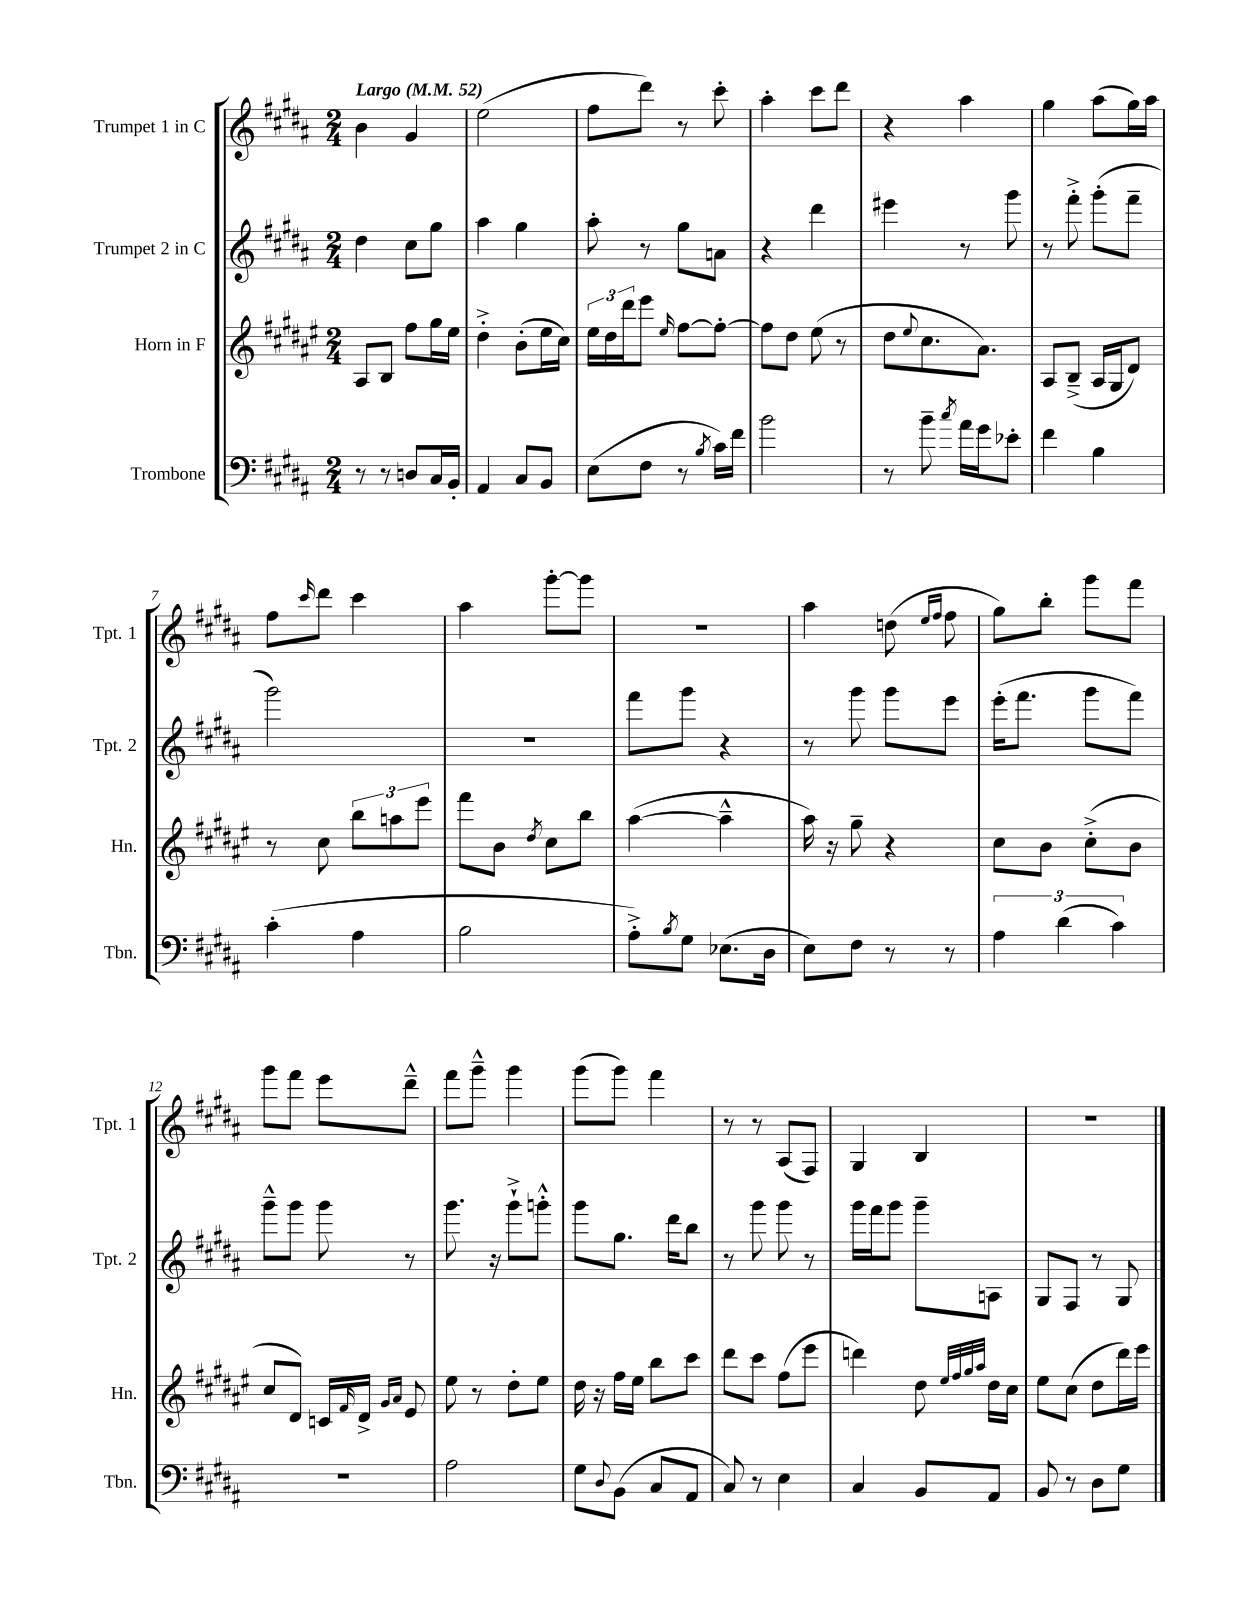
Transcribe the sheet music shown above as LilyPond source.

<<
\new StaffGroup <<
\new Staff = "s0" \with { instrumentName = "Trumpet 1 in C" shortInstrumentName = "Tpt. 1" } {
    \clef treble \key b \major \numericTimeSignature \time 2/4 \tempo "Largo" 4 = 52
    b'4 gis'4 |
    e''2( |
    fis''8 dis'''8) r8 cis'''8-. |
    ais''4-. cis'''8 dis'''8 |
    r4 ais''4 |
    gis''4 ais''8( gis''16) ais''16 |
    fis''8 \grace { cis'''16 } dis'''8 cis'''4 |
    ais''4 gis'''8~-. gis'''8 |
    r2 |
    ais''4 d''8( \grace { e''16 fis''16 } fis''8 |
    gis''8) b''8-. gis'''8 fis'''8 |
    gis'''8 fis'''8 e'''8 dis'''8---^ |
    fis'''8 gis'''8---^ gis'''4 |
    gis'''8( gis'''8) fis'''4 |
    r8 r8 ais8( fis8) |
    gis4 b4 |
    R2 \bar "|." |
}
\new Staff = "s1" \with { instrumentName = "Trumpet 2 in C" shortInstrumentName = "Tpt. 2" } {
    \clef treble \key b \major \numericTimeSignature \time 2/4
    dis''4 cis''8 gis''8 |
    ais''4 gis''4 |
    ais''8-. r8 gis''8 a'8 |
    r4 dis'''4 |
    eis'''4 r8 gis'''8 |
    r8 fis'''8-.-> gis'''8-.( fis'''8-- |
    gis'''2) |
    R2 |
    fis'''8 gis'''8 r4 |
    r8 gis'''8 gis'''8 e'''8 |
    e'''16-.( fis'''8. gis'''8 fis'''8) |
    gis'''8---^ gis'''8 gis'''8 r8 |
    gis'''8. r16 gis'''8-!-> g'''8-.-^ |
    gis'''8 gis''8. dis'''16 b''8 |
    r8 gis'''8 gis'''8 r8 |
    gis'''16 fis'''16 gis'''8 gis'''8-- a8 |
    gis8 fis8 r8 gis8 \bar "|." |
}
\new Staff = "s2" \with { instrumentName = "Horn in F" shortInstrumentName = "Hn." } {
    \clef treble \key fis \major \numericTimeSignature \time 2/4
    ais8 b8 fis''8 gis''16 eis''16 |
    dis''4-.-> b'8-.( eis''16 cis''16) |
    \tuplet 3/2 { eis''16 dis''16 dis'''16 } eis'''8 \grace { eis''16 } fis''8~ fis''8~-. |
    fis''8 dis''8 eis''8( r8 |
    dis''8 \appoggiatura { eis''8 } cis''8. ais'8.) |
    ais8 b8--->( ais16 gis16 dis'8) |
    r8 cis''8 \tuplet 3/2 { b''8 a''8 eis'''8 } |
    fis'''8 b'8 \acciaccatura { dis''8 } cis''8 b''8 |
    ais''4~( ais''4---^ |
    ais''16) r16 gis''8-- r4 |
    cis''8 b'8 cis''8-.->( b'8 |
    cis''8 dis'8) c'16 \grace { fis'16 } dis'16-> \grace { gis'16 ais'16 } eis'8 |
    eis''8 r8 dis''8-. eis''8 |
    dis''16 r16 fis''16 eis''16 b''8 cis'''8 |
    dis'''8 cis'''8 fis''8( eis'''8 |
    d'''4) dis''8 \grace { eis''32 fis''32 gis''32 ais''32 } dis''16 cis''16 |
    eis''8 cis''8( dis''8 dis'''16) eis'''16 \bar "|." |
}
\new Staff = "s3" \with { instrumentName = "Trombone" shortInstrumentName = "Tbn." } {
    \clef bass \key b \major \numericTimeSignature \time 2/4
    r8 r8 d8 cis16 b,16-. |
    ais,4 cis8 b,8 |
    e8( fis8 r8 \acciaccatura { b8 } cis'16) fis'16 |
    b'2 |
    r8 b'8-- \acciaccatura { cis''8 } ais'16 gis'16 ees'8-. |
    fis'4 b4 |
    cis'4-.( ais4 |
    b2 |
    ais8-.->) \acciaccatura { b8 } gis8 ees8.( dis16 |
    e8) fis8 r8 r8 |
    \tuplet 3/2 { ais4 dis'4( cis'4) } |
    r2 |
    ais2 |
    gis8 \appoggiatura { dis8 } b,8( cis8 ais,8 |
    cis8) r8 e4 |
    cis4 b,8 ais,8 |
    b,8 r8 dis8 gis8 \bar "|." |
}
>>
>>
